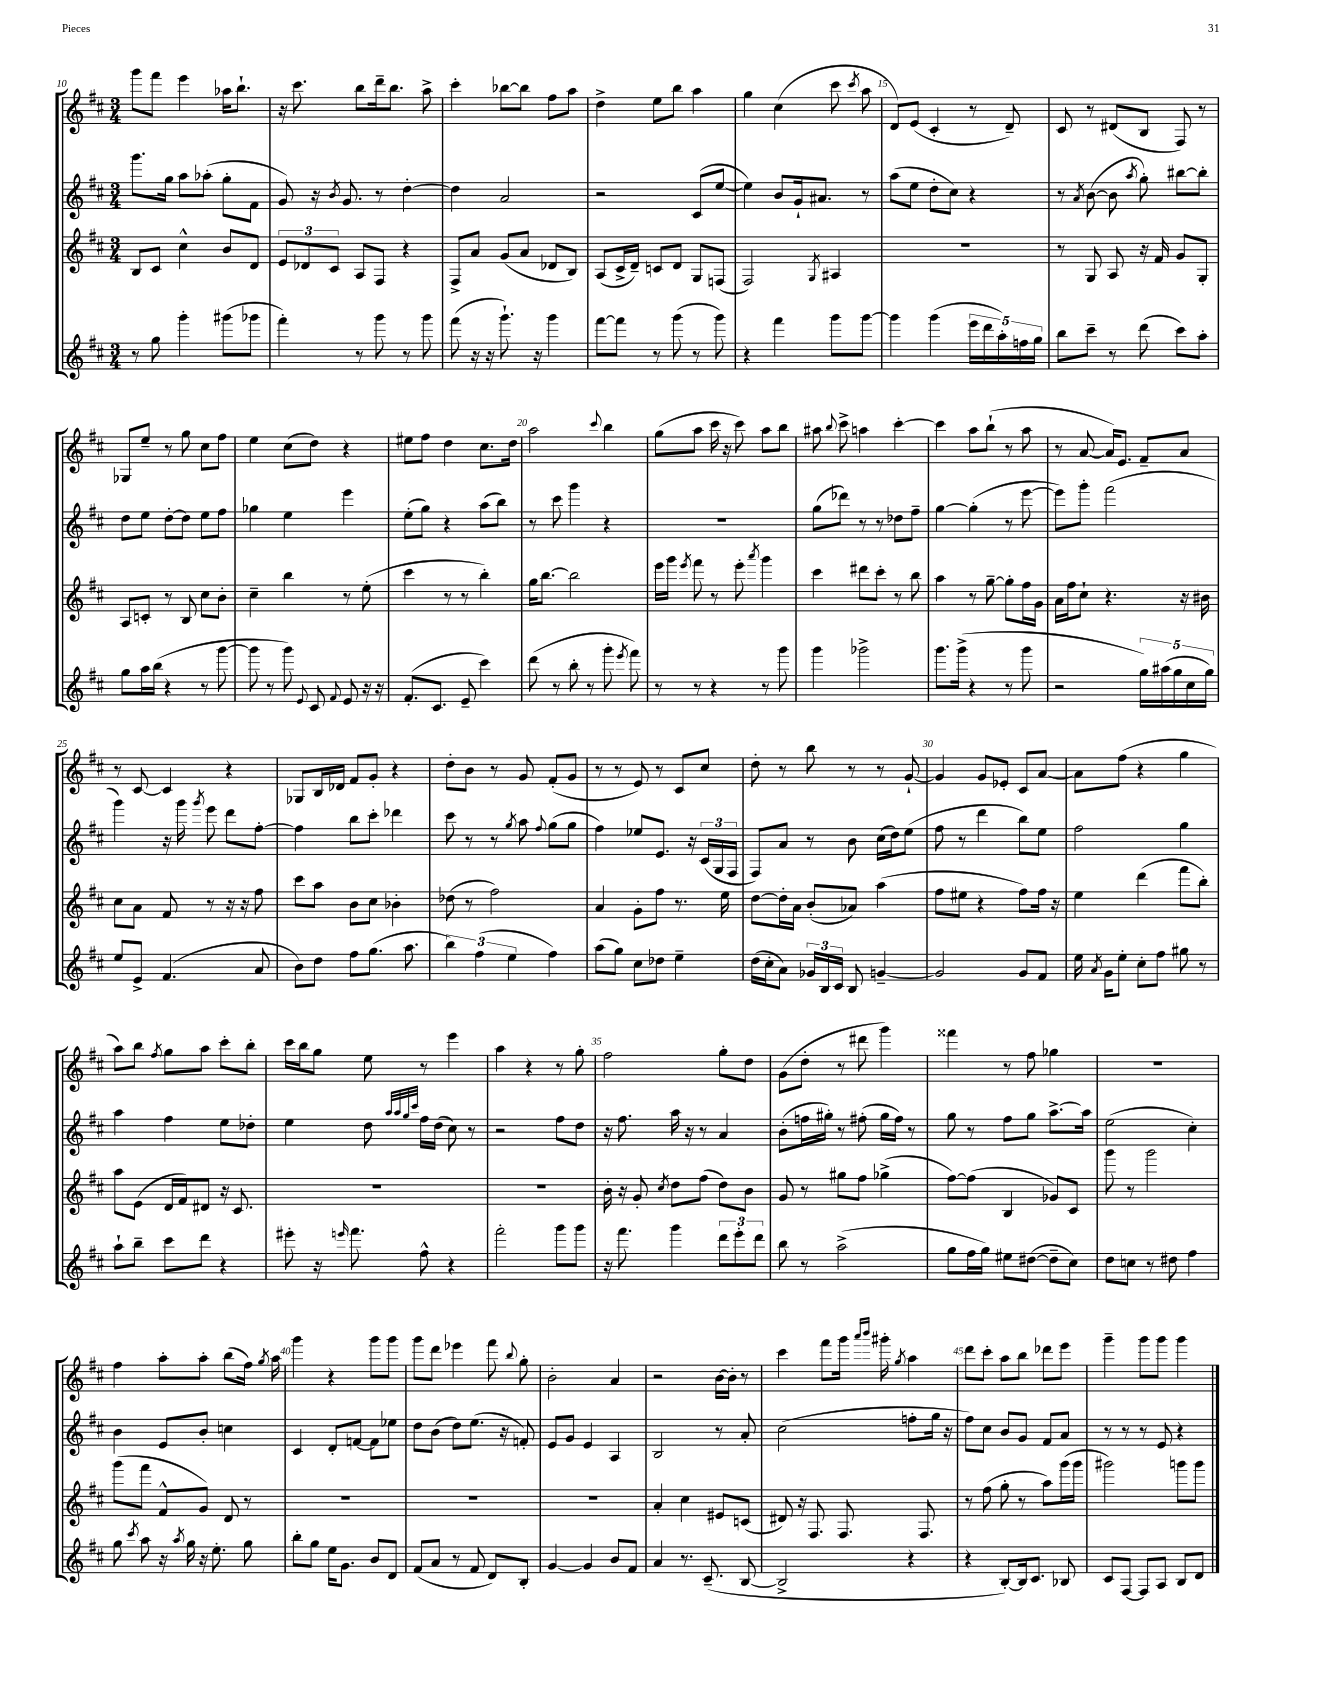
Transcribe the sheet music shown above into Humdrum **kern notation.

**kern	**kern	**kern	**kern
*part4	*part3	*part2	*part1
*staff4	*staff3	*staff2	*staff1
*clefG2	*clefG2	*clefG2	*clefG2
*k[f#c#]	*k[f#c#]	*k[f#c#]	*k[f#c#]
*M3/4	*M3/4	*M3/4	*M3/4
=10	=10	=10	=10
8r	8B/L	8.ggg\L	8ggg\L
8gg\	8c#/J	.	8fff#\J
.	.	16gg\Jk	.
4ggg'\	4cc#^^\	8aa\L	4eee\
.	.	(8aa-X'\J	.
(8ggg#X\L	8b/L	8gg'\L	16aa-X\KL
.	.	.	8.bb`\J
8ggg-X\J	8d/J	8f#\J	.
=11	=11	=11	=11
4fff#'\)	12e/L	8g/)	16r
.	.	.	8.ccc#\
.	12d-X/	.	.
.	.	16r	.
.	12c#/J	.	.
.	.	8qb/	.
.	.	8.g/	.
8r	8A/L	.	8bb\L
8ggg\	8F#/J	8r	16ddd~\k
.	.	.	8.bb\J
8r	4r	[4dd'\	.
8ggg\	.	.	8aa^\
=12	=12	=12	=12
(8fff#\	8F#^/L	4dd\]	4ccc#'\
16r	8a/J	.	.
16r	.	.	.
8.ggg`\)	(8g/L	2a/	[8bb-X\L
.	8a/J	.	8bb-\J]
16r	.	.	.
4ggg\	8d-X/L	.	8ff#\L
.	8B/J)	.	8aa\J
=13	=13	=13	=13
[8fff#\L	(8A/L	2r	4dd^\
8fff#\J]	16c#^/L	.	.
.	16d~/JJ)	.	.
8r	8cn/L	.	8ee\L
(8ggg\	8d/J	.	8bb\J
8r	8G/L	(8c#/L	4aa\
8ggg\)	(8Fn/J	[8ee/J	.
=14	=14	=14	=14
4r	2F#/)	4ee\])	4gg\
4fff#\	.	8b/L	(4cc#\
.	.	16g`/k	.
.	.	8.a#X/J	.
.	8qG/	.	.
8ggg\L	4A#X/	.	8ccc#\
.	.	.	8qccc#/
[8ggg\J	.	8r	8aa\
=15	=15	=15	=15
4ggg\]	2.r	(8aa\L	8d/L)
.	.	8ee\J	(8e/J
(4ggg\	.	8dd'\L	4c#'/
.	.	8cc#\J)	.
20eee\LL	.	4r	8r
20ddd\	.	.	.
20aa'\)	.	.	.
.	.	.	8d~/)
20ffn\	.	.	.
20gg\JJ	.	.	.
=16	=16	=16	=16
8bb\L	8r	8r	8c#/
.	.	8qa/	.
8ccc#~\J	8G/	([8b\	8r
8r	8A/	8b\]	(8d#X/L
.	.	8qaa/	.
(8ddd\	16r	8gg'\)	8B/J
.	16f#/	.	.
8ccc#\L)	8g/L	[8bb#X\L	8F#/)
8aa'\J	8G'/J	8bb#'\J]	8r
!!LO:LB:g=z
=17	=17	=17	=17
8gg\L	8A/L	8dd\L	8G-X/L
16aa\L	8cn'/J	8ee\J	8ee~/J
(16bb\JJ	.	.	.
4r	8r	[8dd'\L	8r
.	8B/	8dd\J]	8gg\
8r	8cc#\L	8ee\L	8cc#\L
[8ggg\	8b'\J	8ff#\J	8ff#\J
=18	=18	=18	=18
8ggg\]	4cc#~\	4gg-X\	4ee\
8r	.	.	.
8ggg\)	4bb\	4ee\	(8cc#\L
8qqe/	.	.	.
8c#/	.	.	8dd\J)
8qqf#/	.	.	.
8e/	8r	4eee\	4r
16r	(8ee'\	.	.
16r	.	.	.
=19	=19	=19	=19
(8.f#'/L	4ccc#\	(8ee'\L	8ee#X\L
.	.	8gg\J)	8ff#\J
8.c#/J	.	.	.
.	8r	4r	4dd\
8e~/	8r	.	.
4ccc#\)	4bb'\)	(8aa\L	8.cc#\L
.	.	8bb\J)	.
.	.	.	16dd\Jk
=20	=20	=20	=20
(8ddd\	16gg\KL	8r	2aa\
.	[8.bb\J	.	.
8r	.	8ccc#\	.
8bb'\	2bb\]	4ggg\	.
8r	.	.	.
.	.	.	8qqccc#/
8ggg'\	.	4r	4bb\
8qeee/	.	.	.
8fff#\)	.	.	.
=21	=21	=21	=21
8r	16eee\LL	2.r	(8gg\L
.	16ggg\JJ	.	.
.	8qeee/	.	.
8r	8fff#\	.	8aa\J
4r	8r	.	16ccc#\
.	.	.	16r
.	8eee'\	.	8ccc#\)
.	8qaaa/	.	.
8r	4ggg\	.	8aa\L
8ggg\	.	.	8bb\J
=22	=22	=22	=22
4ggg\	4ccc#\	(8gg\L	8aa#X\
.	.	.	8qqbb/
.	.	8ddd-X\J)	8ccc#^\
2ggg-X^\	8ddd#X\L	8r	4aan\
.	8ccc#'\J	8r	.
.	8r	8dd-X\L	[4ccc#'\
.	8bb\	8ff#~\J	.
=23	=23	=23	=23
8.ggg\L	4aa\	[4gg\	4ccc#\]
(16ggg^\Jk	.	.	.
4r	8r	(4gg'\]	8aa\L
.	[8gg~\	.	(8bb`\J
8r	8gg'\L]	8r	8r
8ggg\	16ff#\L	[8eee\	8aa\
.	16g\JJ	.	.
=24	=24	=24	=24
2r	16a\LL	8eee\L])	8r
.	16ff#\J	.	.
.	8cc#`\J	8ggg'\J	[8a/
.	4.r	(2fff#\	16a/KL])
.	.	.	8.e/J
20gg\LL)	.	.	8f#~/L
(20aa#X\	.	.	.
20gg\	.	.	.
.	16r	.	8a/J
20cc#\	.	.	.
.	16b#X\	.	.
20gg\JJ)	.	.	.
!!LO:LB:g=z
=25	=25	=25	=25
8ee/L	8cc#\L	4ggg\)	8r
8e^/J	8a\J	.	[8c#/
(4.f#/	8f#/	16r	4c#/]
.	.	16ggg\	.
.	.	8qggg/	.
.	8r	8eee\	.
.	16r	8ddd\L	4r
.	16r	.	.
8a/	8ff#\	[8ff#'\J	.
=26	=26	=26	=26
8b\L)	8ccc#\L	4ff#\]	8G-X/L
8dd\J	8aa\J	.	16B/L
.	.	.	16d-X/JJ
8ff#\L	8b\L	8bb\L	8f#/L
(8.gg\J	8cc#\J	8ccc#'\J	8g'/J
.	4b-X'\	4ddd-X\	4r
8.aa\	.	.	.
=27	=27	=27	=27
6bb\)	(8dd-X\	8ccc#\	8dd'\L
.	8r	8r	8b\J
(6ff#\	.	.	.
.	2ff#\)	8r	8r
6ee\	.	.	.
.	.	8qgg/	.
.	.	8aa\	8g/
.	.	8qqff#/	.
4ff#\)	.	(8gg\L	(8f#'/L
.	.	8gg\J	8g/J
=28	=28	=28	=28
(8aa\L	4a/	4ff#\)	8r
8gg\J)	.	.	8r
8cc#\L	8g'\L	8ee-X/L	8e/)
8dd-X\J	8ff#\J	8.e/J	8r
4ee~\	8.r	.	8c#/L
.	.	16r	.
.	.	(24c#/LL	8cc#/J
.	.	24G/	.
.	16ee\	.	.
.	.	24F#/JJ	.
=29	=29	=29	=29
(16dd\LL	[8dd\L	8F#/L)	8dd'\
16cc#'\J	.	.	.
8a\J)	16dd'\L]	8a/J	8r
.	16a\JJ	.	.
24g-X/LL	(8b'/L	8r	8bb\
24B/	.	.	.
24c#/JJ	.	.	.
8B/	8a-X/J)	8b\	8r
[4gn~/	(4aa\	(16cc#\LL	8r
.	.	16dd\J)	.
.	.	(8ee\J	[8g`/
=30	=30	=30	=30
2g/]	8ff#\L	8ff#\	4g/]
.	8ee#X\J	8r	.
.	4r	4ddd\	8g/L
.	.	.	8e-X'/J
8g/L	8ff#\L)	8bb\L)	8c#/L
8f#/J	16ff#\Jk	8ee\J	[8a/J
.	16r	.	.
=31	=31	=31	=31
16ee\	4ee\	2ff#\	8a\L]
8qa/	.	.	.
16g\KL	.	.	.
8ee'\J	.	.	(8ff#\J
8cc#'\L	(4ddd\	.	4r
8ff#\J	.	.	.
8gg#X\	8fff#\L	4gg\	4gg\
8r	8bb'\J)	.	.
!!LO:LB:g=z
=32	=32	=32	=32
8aa`\L	8aa\L	4aa\	8aa\L)
8bb~\J	(8e\J	.	8bb\J
.	.	.	8qff#/
8ccc#\L	16d/LL	4ff#\	8gg\L
.	16f#/J)	.	.
8ddd\J	8d#X/J	.	8aa\J
4r	16r	8ee\L	8ccc#'\L
.	8.c#/	.	.
.	.	8dd-X'\J	8bb'\J
=33	=33	=33	=33
8eee#X'\	2.r	4ee\	16ccc#\LL
.	.	.	16bb\J
16r	.	.	8gg\J
16qqeeen/	.	.	.
8.fff#\	.	.	.
.	.	8dd\	8ee\
.	.	32qqaa/LLL	.
.	.	32qqaa/	.
.	.	32qqgg/	.
.	.	32qqccc#/JJJ	.
8ff#^^\	.	16ff#\LL	8r
.	.	(16dd\JJ	.
4r	.	8cc#\)	4eee\
.	.	8r	.
=34	=34	=34	=34
2fff#'\	2.r	2r	4aa\
.	.	.	4r
8ggg\L	.	8ff#\L	8r
8ggg\J	.	8dd\J	8gg'\
=35	=35	=35	=35
16r	16b'\	16r	2ff#\
8.fff#\	16r	8.ff#\	.
.	8g'/	.	.
.	8qcc#/	.	.
4ggg\	8dd\L	16aa\	.
.	.	16r	.
.	(8ff#\J	8r	.
12ddd\L	8dd\L)	4a/	8gg'\L
12eee'\	.	.	.
.	8b\J	.	8dd\J
12ddd\J	.	.	.
=36	=36	=36	=36
8bb\	8g/	(8b'\L	(8g\L
8r	8r	16ffn\L	8dd'\J
.	.	16gg#X'\JJ)	.
(2aa^\	8gg#X\L	8r	8r
.	8ff#\J	(8ff#X'\	8ddd#X\
.	(4gg-X^\	16gg#\LL	4ggg\)
.	.	16ff#\JJ)	.
.	.	8r	.
=37	=37	=37	=37
8gg\L	[8ff#\L)	8gg\	4fff##X\
16ff#\L	(8ff#\J]	8r	.
16gg\JJ)	.	.	.
8ee#X\L	4B/	8ff#\L	8r
([8dd#X\J	.	8gg\J	8ff#\
8dd#~\L]	8g-X/L)	[8.aa^\L	4gg-X\
8cc#\J)	8c#/J	.	.
.	.	16aa\Jk]	.
=38	=38	=38	=38
8dd\L	8ggg\	(2ee\	2.r
8ccn\J	8r	.	.
8r	2ggg\	.	.
8dd#X\	.	.	.
4ff#\	.	4cc#'\)	.
!!LO:LB:g=z
=39	=39	=39	=39
8gg\	(8ggg\L	4b\	4ff#\
8qccc#/	.	.	.
8aa\	8fff#\J	.	.
16r	8f#^^/L	8e/L	8aa'\L
8qaa/	.	.	.
16gg\	.	.	.
16r	8g/J)	8b'/J	8aa'\J
8.ee'\	.	.	.
.	8d/	4ccn\	(8bb\L
8gg\	8r	.	16ff#\Jk)
.	.	.	8qgg/
.	.	.	16aa\
=40	=40	=40	=40
8bb'\L	2.r	4c#/	4ggg\
8gg\J	.	.	.
16ee\KL	.	8d'/L	4r
8.g\J	.	.	.
.	.	[8fn/J	.
8b/L	.	8f\L]	8ggg\L
8d/J	.	8ee-X\J	8ggg\J
=41	=41	=41	=41
(8f#/L	2.r	8dd\L	8ggg\L
8a/J	.	(8b\J	8ddd\J
8r	.	8dd\L)	4eee-X\
8f#/	.	(8.ee\J	.
8d/L)	.	.	8fff#\
.	.	16r	.
.	.	.	8qqbb/
8B'/J	.	8fn'/)	8gg'\
=42	=42	=42	=42
[4g/	2.r	8e/L	2b'\
.	.	8g/J	.
4g/]	.	4e/	.
8b/L	.	4A/	4a/
8f#/J	.	.	.
=43	=43	=43	=43
4a/	4a'/	2B/	2r
8.r	4cc#\	.	.
(8.c#~/	.	.	.
.	8e#X/L	8r	[16b\LL
.	.	.	16b'\JJ]
[8B/	(8cn/J	8a'/	8r
=44	=44	=44	=44
2B^/]	8d#X/)	(2cc#\	4ccc#\
.	16r	.	.
.	8.F#/	.	.
.	.	.	8fff#\L
.	8.F#/	.	16ggg\Jk
.	.	.	16qqaaa/LL
.	.	.	16qqbbb/JJ
.	.	.	16ggg#X'\
.	.	.	8qgg/
4r	.	8ffn'\L	4aa\
.	8.F#/	.	.
.	.	16gg\Jk	.
.	.	16r	.
=45	=45	=45	=45
4r	8r	8ff#\L)	8ddd\L
.	(8ff#\	8cc#\J	8ccc#'\J
[8B'/L)	8gg'\	8b/L	8aa\L
16B/k]	8r	8g/J	8bb\J
8.c#/J	.	.	.
.	8aa\L)	8f#/L	8ddd-X\L
8B-X/	(16ggg\L	8a/J	8eee\J
.	16ggg\JJ	.	.
=46	=46	=46	=46
8c#/L	2ggg#X\)	8r	4ggg~\
[8F#/J	.	8r	.
8F#/L]	.	8r	8ggg\L
8A/J	.	8e/	8ggg\J
8B/L	8gggn\L	4r	4ggg\
8d/J	8ggg\J	.	.
==	==	==	==
*-	*-	*-	*-
